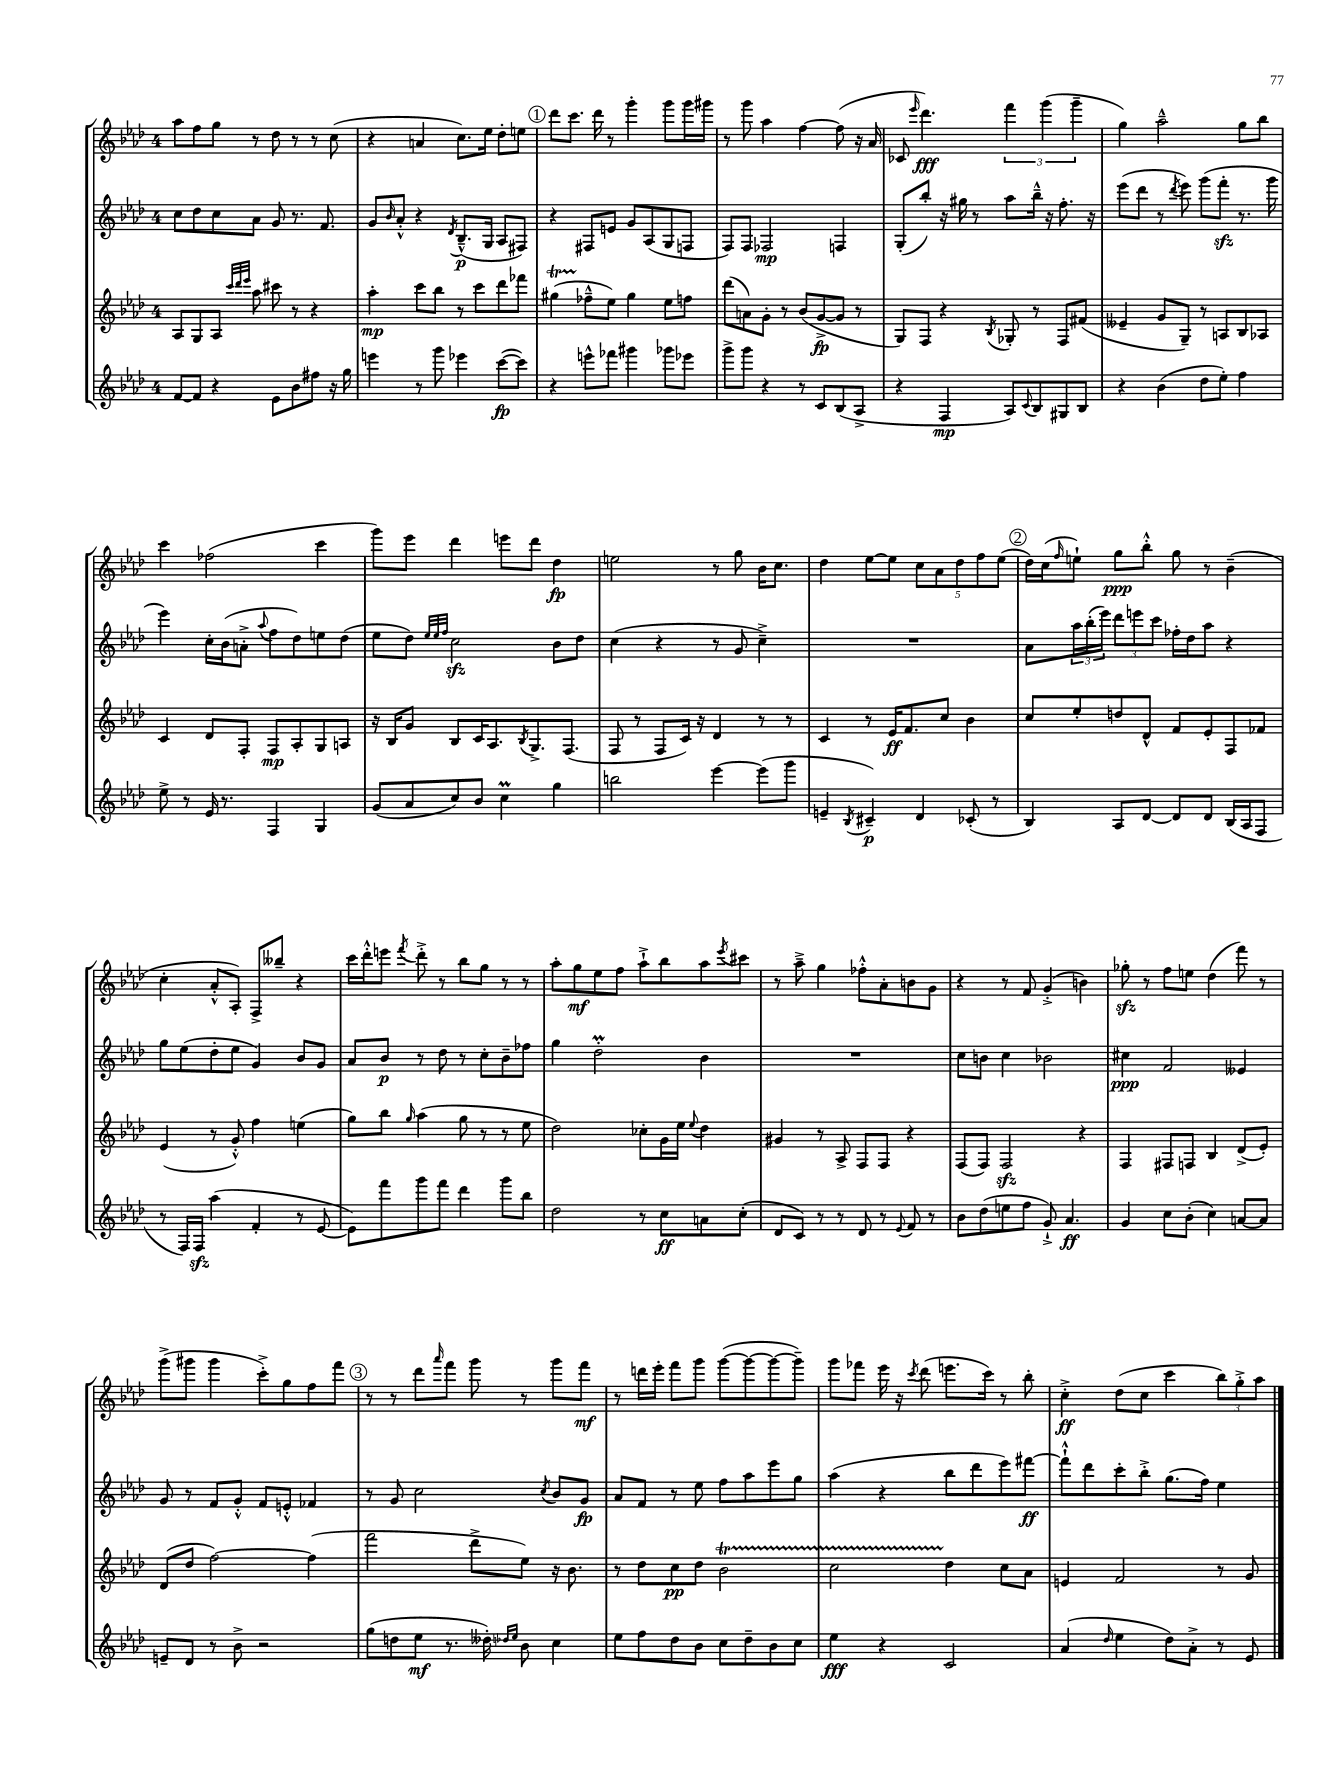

**kern	**kern	**kern	**kern
*staff4	*staff3	*staff2	*staff1
*clefG2	*clefG2	*clefG2	*clefG2
*k[b-e-a-d-]	*k[b-e-a-d-]	*k[b-e-a-d-]	*k[b-e-a-d-]
*M4/4	*M4/4	*M4/4	*M4/4
[8f	8A-	8cc	8aa-
8f]	8G	8dd-	8ff
4r	8A-	8cc	8gg
.	32qqccc	.	.
.	32qqddd-	.	.
.	32qqeee-	.	.
.	8aa-	8a-	8r
8e-	8ccc#	8g	8dd-
8b-	8r	8.r	8r
8ff#	4r	.	8r
.	.	8.f	.
16r	.	.	(8cc
16gg	.	.	.
=	=	=	=
4eee	4aa-'	8g	4r
.	.	16qqb-	.
.	.	8a-'^^	.
8r	8ccc	4r	4a
8ggg	8bb-	.	.
.	.	8qd-	.
4eee-	8r	(8.B-~^^	8.cc)
.	8ccc	.	.
.	.	16G	16ee-
([8ccc	8ddd-	8A-	8dd-'
8ccc])	8fff-	8F#)	8ee
=	=	=	=
4r	(4gg#	4r	8ddd-
.	.	.	8.ccc
8eee^^	8ff-~^^	8F#	.
.	.	.	16ddd-
8fff-	8ee-)	8e	8r
4ggg#	4gg#	8g	4ggg'
.	.	(8A-	.
8ggg-	8ee-	8G	8ggg
8eee-	8ff	8F	16ggg
.	.	.	16ggg#
=	=	=	=
8ggg^	(8ddd-	8F)	8r
8ggg	8a)	8F	8ggg
4r	8g'	2F-	4aa-
.	8r	.	.
8r	(8b-	.	[4ff
8c	[8g^	.	.
(8B-	8g]	4F	(8ff]
8A-^	8r	.	16r
.	.	.	16a-
=	=	=	=
4r	8G)	(8G'	8c-
.	.	.	16qqeee-
.	8F	8bb-')	4.ddd-)
4F	4r	16r	.
.	.	16gg#	.
.	.	8r	.
.	8qB-	.	.
8A-)	8G-'	8aa-	6fff
8qqc	.	.	.
8B-	8r	16bb-~^^	.
.	.	.	(6ggg
.	.	16r	.
8G#	8F	8.ff'	.
.	.	.	6ggg~
8B-	(8f#	.	.
.	.	16r	.
=	=	=	=
4r	4e--~	(8eee-	4gg)
.	.	8ddd-	.
(4b-	8g	8r	2aa-~^^
.	.	8qddd-	.
.	8G~)	8eee-)	.
8dd-	8r	(8ggg	.
8ee-')	8A	8fff'	.
4ff	8B-	8.r	8gg
.	8A-	.	8bb-
.	.	16ggg	.
=	=	=	=
8ee-^	4c	4eee-)	4ccc
8r	.	.	.
16e-	8d-	16cc'	(2ff-
8.r	.	(16b-	.
.	8F'	8a'^	.
.	.	8qqaa-	.
4F	8F	8ff	.
.	8A-'	8dd-)	.
4G	8G	8ee	4ccc
.	8A	(8dd-	.
=	=	=	=
(8g	16r	8ee-	8ggg)
.	16B-	.	.
8a-	8g	8dd-)	8eee-
.	.	32qqee-	.
.	.	32qqee-	.
.	.	32qqff	.
8cc)	8B-	2cc	4ddd-
8b-	16c	.	.
.	8.A-	.	.
4cc	.	.	8eee
.	8qB-	.	.
.	8.G^	.	8ddd-
4gg	.	8b-	4dd-
.	(8.F	.	.
.	.	8dd-	.
=	=	=	=
2bb	8F	(4cc	2ee
.	8r	.	.
.	8F	4r	.
.	16c)	.	.
.	16r	.	.
[4eee-	4d-	8r	8r
.	.	8g	8gg
(8eee-]	8r	4cc~^)	16b-
.	.	.	8.cc
8ggg	8r	.	.
=	=	=	=
4e~	4c	1r	4dd-
8qB-	.	.	.
4c#~)	8r	.	[8ee-
.	16e-	.	8ee-]
.	8.f	.	.
4d-	.	.	10cc
.	.	.	10a-
.	8cc	.	.
.	.	.	10dd-
(8c-'	4b-	.	.
.	.	.	10ff
8r	.	.	.
.	.	.	(10ee-
=	=	=	=
4B-)	8cc	8a-	16dd-)
.	.	.	(16cc
.	.	.	16qqff
.	8ee-'	24aa-	8ee`)
.	.	(24bb-'	.
.	.	24eee-)	.
8A-	8dd	12ddd-	8gg
.	.	12eee	.
[8d-	8d-^^	.	8bb-'^^
.	.	12ccc	.
8d-]	8f	16ff-'	8gg
.	.	16dd-	.
8d-	8e-'	8aa-	8r
(16B-	8F	4r	(4b-~
16A-	.	.	.
8F	8f-	.	.
=	=	=	=
8r	(4e-	8gg	4cc'
16F)	.	(8ee-	.
16F	.	.	.
(4aa-	8r	8dd-'	8a-'^^
.	8g'^^)	8ee-	8A-')
4f'	4ff	4g)	8F^
.	.	.	8bb--~
8r	(4ee	8b-	4r
[8e-	.	8g	.
=	=	=	=
8e-])	8gg)	8a-	16ccc
.	.	.	16ddd-'^^
8fff	8bb-	8b-	8eee
.	16qqgg	.	8qfff
8ggg	(4aa-	8r	8ddd-'^
8fff	.	8dd-	8r
4ddd-	8gg	8r	8bb-
.	8r	8cc'	8gg
8ggg	8r	8b-~	8r
8bb-	8ee-	8ff-	8r
=	=	=	=
2dd-	2dd-)	4gg	8aa-'
.	.	.	8gg
.	.	2dd-'	8ee-
.	.	.	8ff
8r	8cc-'	.	8aa-`^
8cc	16g	.	8bb-
.	16ee-	.	.
.	8qqee-	.	.
8a	4dd-	4b-	8aa-
.	.	.	8qeee-
(8cc'	.	.	8ccc#
=	=	=	=
8d-	4g#	1r	8r
8c)	.	.	8aa-~^
8r	8r	.	4gg
8r	8A-^	.	.
8d-	8F	.	8ff-'^^
8r	8F	.	8a-'
8qqe-	.	.	.
8f	4r	.	8b
8r	.	.	8g
=	=	=	=
8b-	(8F	8cc	4r
(8dd-	8F)	8b	.
8ee	2F	4cc	8r
8ff	.	.	8f
8g`^)	.	2b-	(4g'^
4.a-	.	.	.
.	4r	.	4b)
=	=	=	=
4g	4F	4cc#	8gg-'
.	.	.	8r
8cc	8F#	2f	8ff
(8b-'	8F	.	8ee
4cc)	4B-	.	(4dd-
[8a	(8d-^	4e--	8fff)
8a]	8e-')	.	8r
=	=	=	=
8e~	(8d-	8g	(8ggg^
8d-	8dd-	8r	8ggg#
8r	[2ff)	8f	4ggg#
8b-^	.	8g'^^	.
2r	.	8f	8ccc'^)
.	.	8e'^^	8gg
.	(4ff]	4f-	8ff
.	.	.	8fff
=	=	=	=
(8gg	2fff	8r	8r
8dd	.	8g	8r
8ee-	.	2cc	8ddd-
.	.	.	16qqaaa-
8.r	.	.	8fff
.	8ddd-^	.	8ggg
16dd--')	.	.	.
16qqdd-	.	.	.
16qqee-	.	.	.
8b-	8ee-)	.	8r
.	.	8qcc	.
4cc	16r	8b-	8ggg
.	8.b-	.	.
.	.	8g	8fff
=	=	=	=
8ee-	8r	8a-	8r
8ff	8dd-	8f	16ddd
.	.	.	16eee-'
8dd-	8cc	8r	8fff
8b-	8dd-	8ee-	8ggg
8cc	2b-	8ff	([8ggg
8dd-~	.	8aa-	8ggg_
8b-	.	8eee-	8ggg_
8cc	.	8gg	8ggg~])
=	=	=	=
4ee-	2cc	(4aa-	8ggg
.	.	.	8fff-
4r	.	4r	16eee-
.	.	.	16r
.	.	.	8qccc
.	.	.	(8ddd-
2c	4dd-	8bb-	8.eee
.	.	8ddd-	.
.	.	.	16ccc)
.	8cc	8eee-)	8r
.	8a-	[8fff#	8bb-'
=	=	=	=
(4a-	4e	8fff#`^^]	4cc'^
.	.	8ddd-	.
16qqdd-	.	.	.
4ee-	2f	8ccc'	(8dd-
.	.	8bb-'^	8cc
8dd-)	.	(8.gg	4ccc
8a-'^	.	.	.
.	.	16ff)	.
8r	8r	4ee-	12bb-)
.	.	.	12gg'^
8e-	8g	.	.
.	.	.	12aa-
==	==	==	==
*-	*-	*-	*-
